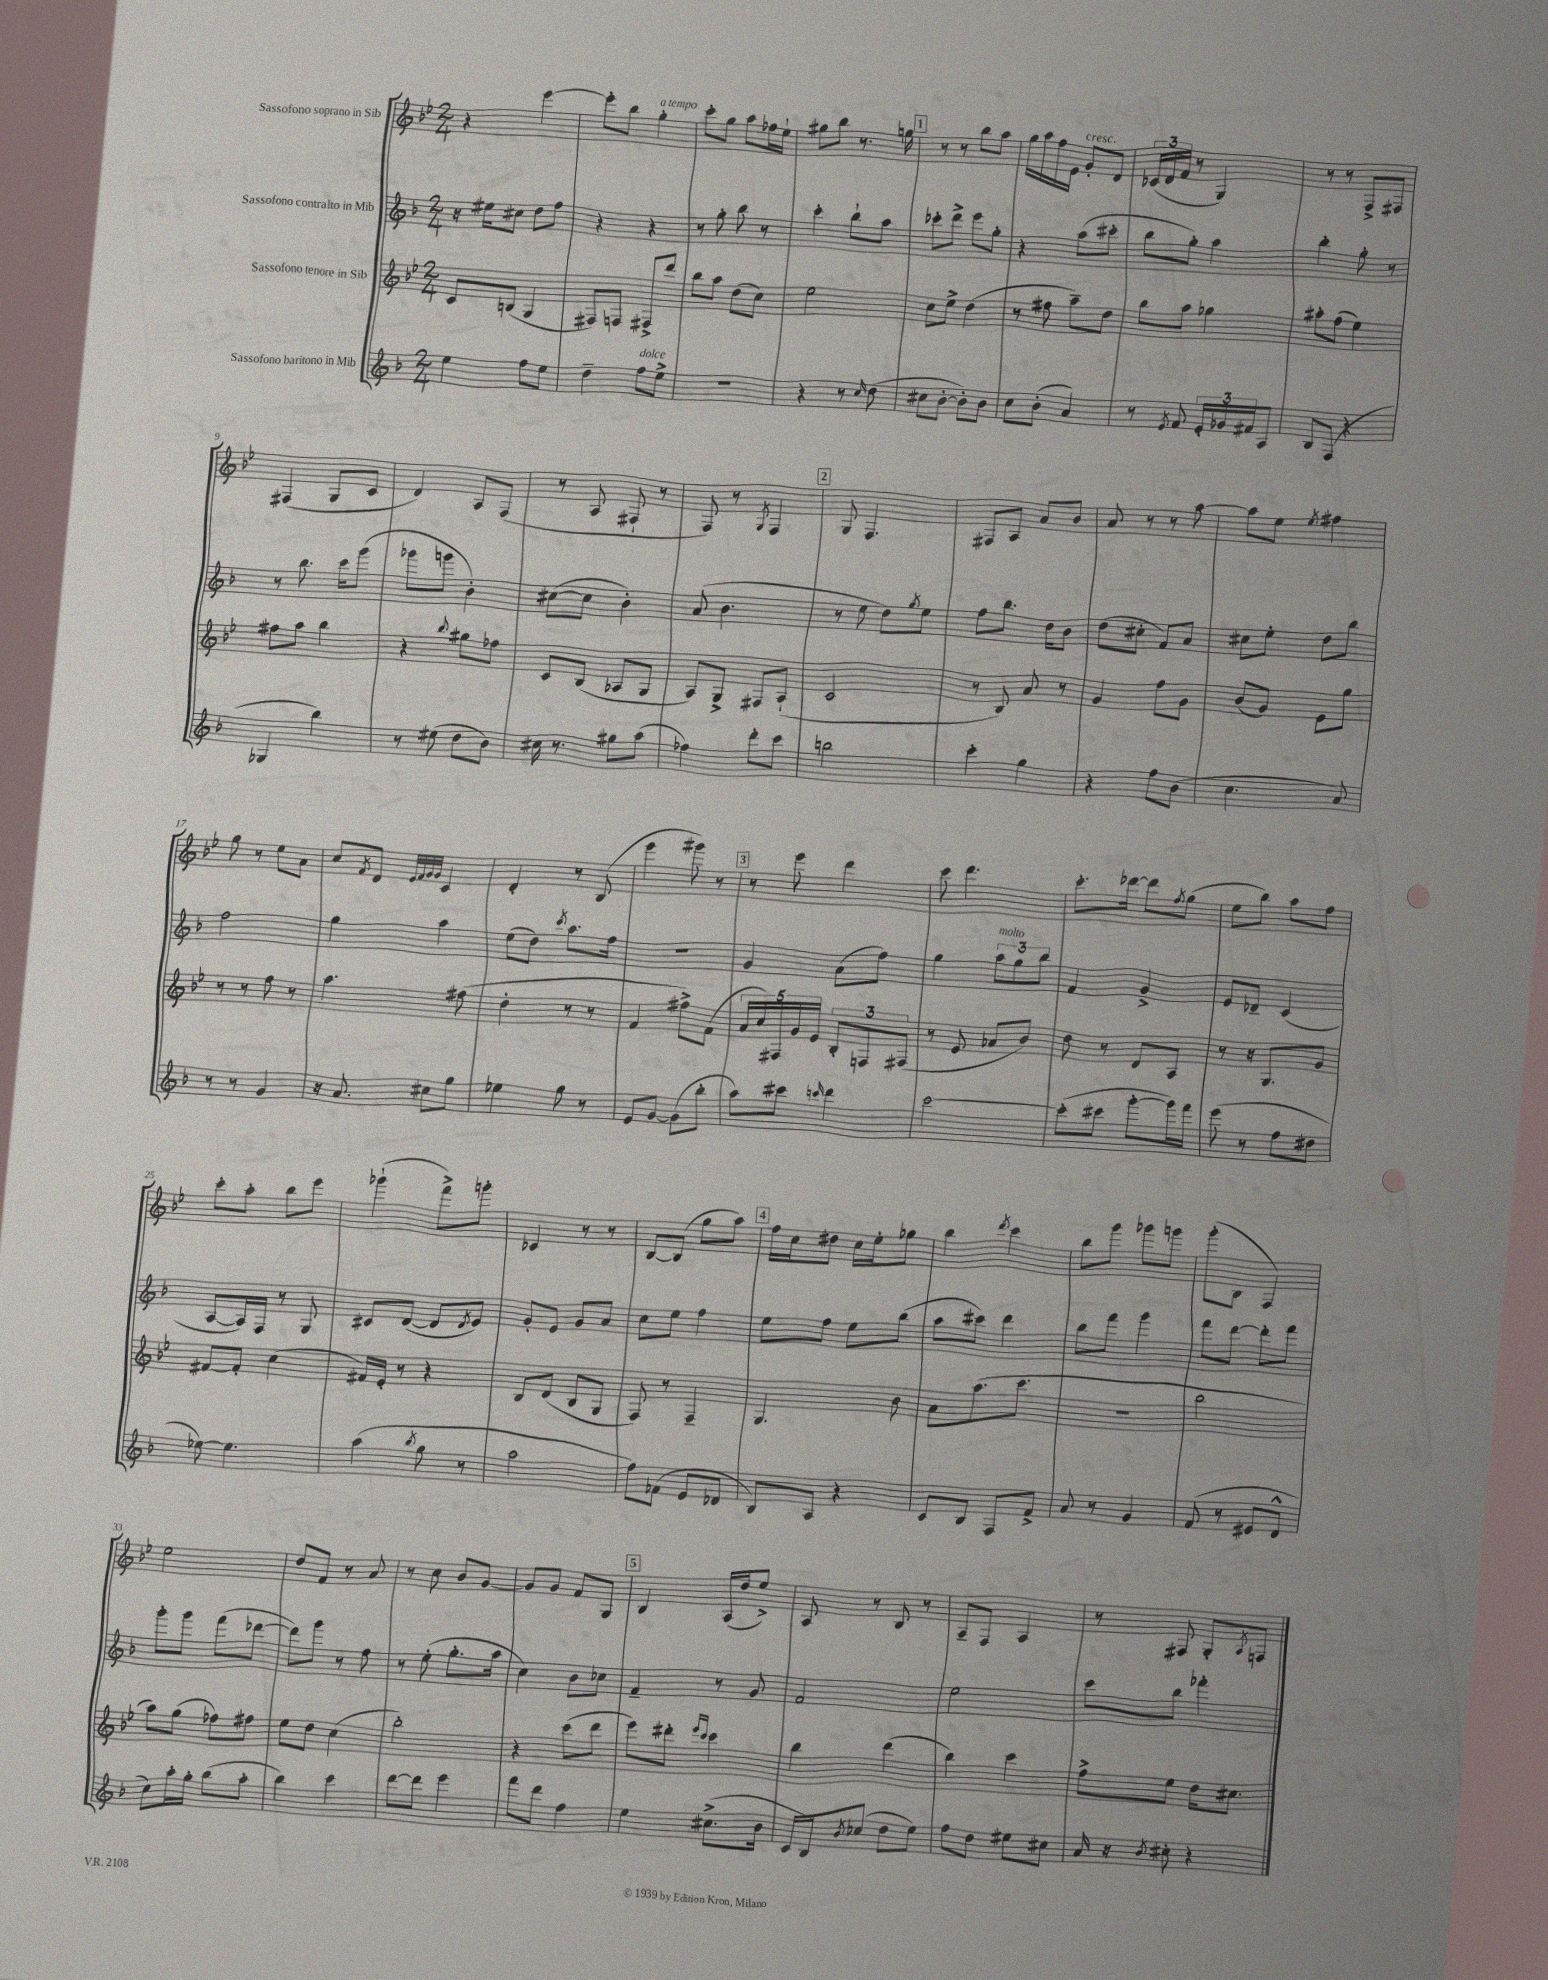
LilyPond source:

<<
\new StaffGroup <<
\new Staff = "s0" \with { instrumentName = "Sassofono soprano in Sib" } {
    \clef treble \key bes \major \numericTimeSignature \time 2/4
    r4 ees'''4~ |
    ees'''8-. bes''8 g''4-.^\markup { \italic "a tempo" } |
    c'''8-. g''8 a''8 fes''16 ees''16-! |
    gis''8 bes''8 r8. g''16 |
    \mark \markup { \box "1" } r8 r8 bes''8 a''8 |
    g''16 a''16 f''16 ees'16 g'8-.^\markup { \italic "cresc." } d'8 |
    \tuplet 3/2 { ces'16( d'16 f'16 } r8 g4) |
    r8 r8 f8-> fis8 |
    fis4( g8 c'8 |
    d'4) a8 f8( |
    r8 a8 fis8-! r8 |
    f8) r8 \acciaccatura { g8 } f4 |
    \mark \markup { \box "2" } g8 f4. |
    fis8 a8 a'8 bes'8 |
    a'8 r8 r8 a''8~ |
    a''8 ees''8 \acciaccatura { ees''8 } fis''4 |
    g''8 r8 ees''8 a'8 |
    c''8 \acciaccatura { f'8 } d'8 \grace { ees'32 f'32 g'32 g'32 } c'4 |
    d'4-. r8 bes8( |
    ees'''4 gis'''8) r8 |
    \mark \markup { \box "3" } r8 ees'''8 d'''4 |
    c'''8 d'''4. |
    c'''8.-. des'''16~ des'''8 \acciaccatura { f''8 } g''8( |
    ees''8 bes''8) a''8 f''8 |
    c'''8-. a''8-. bes''8 ees'''8 |
    ges'''4-!( f'''8->) g'''8-. |
    ces'4 r8 r8 |
    bes8~ bes8( g''8 a''8) |
    \mark \markup { \box "4" } f''16 c''16 dis''8 c''16 ees''16-. ges''8 |
    bes''4 \acciaccatura { d'''8 } c'''4 |
    bes''8 g'''8 ges'''8 g'''8 |
    g'''8-.( bes8 f4) |
    ees''2 |
    d''8 f'8 r8 a'8 |
    r8 c''8 bes'8 g'8~ |
    g'8 g'8 f'8 g8 |
    \mark \markup { \box "5" } bes4 a16( d''16 ees''8->) |
    a8 r8 bes8 r8 |
    a8-- f8 a4 |
    r8 fis8 g8-. \acciaccatura { a8 } f8 \bar "|." |
}
\new Staff = "s1" \with { instrumentName = "Sassofono contralto in Mib" } {
    \clef treble \key f \major \numericTimeSignature \time 2/4
    r16 eis''16 cis''8 d''8 f''8 |
    r4 r4 |
    r8 g''8-. bes''8 r8 |
    c'''4-. bes''8-! a''8 |
    \mark \markup { \box "1" } ces'''8-. d'''8-> e'''8 g''8-. |
    r4 a''8( cis'''8-. |
    bes''8 g''8-.) a''4 |
    bes''4-. g''8-. r8 |
    r8 bes''8. c'''16 g'''8( |
    ges'''8 g'''8 bes'4-.) |
    cis''8~( cis''8 bes'4-.) |
    a'8( bes'4. |
    \mark \markup { \box "2" } r8 e''8 d''8) \acciaccatura { g''8 } e''8 |
    f''8 bes''8. d''16 bes'8 |
    d''8( cis''8-. f'8) a'8 |
    cis''8 e''8-. d''8 bes''8 |
    f''2 |
    g''4 a''4 |
    e''8( d''8) \acciaccatura { c'''8 } a''8. f''16 |
    R2 |
    \mark \markup { \box "3" } g'4 a'8( f''8) |
    g''4 \tuplet 3/2 { a''8^\markup { \italic "molto" } g''8 bes''8 } |
    f'4 g'4-> |
    e'8 des'8-- c'4( |
    a8~ a16) f16 r8 g8 |
    cis'8 d'8~( d'8 \acciaccatura { d'8 } e'8) |
    g'8-. e'8 g'8 a'8 |
    c''8 e''8 f''4 |
    \mark \markup { \box "4" } e''8 f''8 e''8 bes''8( |
    a''8 cis'''8) d'''4 |
    bes''8 f'''8 g'''4 |
    f'''8 d'''8~ d'''8-. f'''8 |
    g'''8-. g'''8 f'''8( des'''8~ |
    des'''8) g'''8 r8 f''8 |
    r8 e''8-.( g''8.-. a''16 |
    c''4) bes'8 ces''8 |
    \mark \markup { \box "5" } f'4-- r8 g'8 |
    f'2 |
    e''2 |
    c'''8 bes''8 fes'''4-. \bar "|." |
}
\new Staff = "s2" \with { instrumentName = "Sassofono tenore in Sib" } {
    \clef treble \key bes \major \numericTimeSignature \time 2/4
    c'8 b8( g4 |
    fis8) f8 fis8-> d'''8 |
    bes''8 a''8 d''8( c''8) |
    ees''2 |
    \mark \markup { \box "1" } c''8 ees''8-> d''4( |
    r8 fis''8 a''8--) d''8 |
    bes''8 a''8 ges''4 |
    ais''8-. f''8( ees''4) |
    fis''8 a''8 bes''4 |
    r4 \appoggiatura { bes''8 } gis''8 fes''8 |
    c'8 bes8( aes8 g8 |
    a8) g8-> fis8 a8-!( |
    \mark \markup { \box "2" } c'2 |
    r8 bes8) a'8 r8 |
    g'4 f''8 g'8 |
    bes'8( g'8) ees'8 g''8 |
    r8 r8 f''8 r8 |
    a''4. fis''8( |
    d''4-. r8 r8 |
    f'4 fis''8->) f'8( |
    \mark \markup { \box "3" } \tuplet 5/4 { a'16 c''16) fis16 g'16 ees'16 } \tuplet 3/2 { bes8-. f8 fis8( } |
    r8 ees'8 aes'8 bes'8) |
    d''8 r8 d'8 a8 |
    r8 r16 g8. g'8 |
    fis'8~ fis'8-. c''4( |
    fis'16) ees'16-. r8 r4 |
    bes8 d'8( bes8 g8 |
    f8) r8 f4-- |
    \mark \markup { \box "4" } g4. bes'8 |
    a'8 a''8.( c'''8. |
    R2 |
    bes''2 |
    a''8) g''8( fes''8) fis''8 |
    ees''8 d''8 c''4( |
    bes''2-.) |
    r4 c'''8( d'''8 |
    \mark \markup { \box "5" } ees'''8) dis'''8-. \grace { ees'''16 c'''16 } c'''4 |
    bes''4 d'''4( |
    bes''4) c'''4 |
    f''8-> ees''8 d''16 cis''8. \bar "|." |
}
\new Staff = "s3" \with { instrumentName = "Sassofono baritono in Mib" } {
    \clef treble \key f \major \numericTimeSignature \time 2/4
    e''4 f''8 e''8 |
    d''4-- f''8^\markup { \italic "dolce" } e''8-> |
    R2 |
    r4 r8 \grace { c''16 } d''8( |
    \mark \markup { \box "1" } cis''8 bes'8~-. bes'8-.) bes'8 |
    c''8 bes'8-.( a'4) |
    r8 \acciaccatura { e'8 } f'8 \tuplet 3/2 { e'16-. ges'16 fis'16 } a8 |
    bes8 f8( r4 |
    ges4 bes''4) |
    r8 eis''8( d''8 bes'8) |
    cis''16 r8. gis''8 a''8( |
    fes''4) d'''8-. c'''8 |
    \mark \markup { \box "2" } b''2 |
    c'''4-. g''4 |
    r4 f''8 bes'8( |
    c''4. a'8) |
    r8 r8 g'4 |
    r16 a'8. cis''8 g''8 |
    ees''4 g''8 r8 |
    e'8 g'8~ g'8( bes''8-. |
    \mark \markup { \box "3" } a''8) cis'''8 \grace { c'''16 } d'''4 |
    c'''2~ |
    c'''8-.( cis'''8 g'''8~-. g'''16) f'''16 |
    e'''8( r8 f''8 dis''8 |
    ees''8~) ees''4. |
    a''4( \acciaccatura { bes''8 } g''8 r8 |
    a''2 |
    f''8) fes'8( e'8 des'8 |
    \mark \markup { \box "4" } bes8) a8 r4 |
    c'8 bes8 f8 f'8-> |
    a'8 r8 g'4 |
    f'8( r8 eis'8 d'8-^ |
    c''8) a''16-. g''16-. bes''8( a''8-. |
    bes''4) c'''4 |
    d'''8~ d'''8 e'''4 |
    f'''8 d'''8 f''4 |
    \mark \markup { \box "5" } e''4 cis''8.->( bes'16 |
    c'16 bes16) \acciaccatura { bes'8 } ces''8( d''8 e''8) |
    f''8 d''8 eis''8 cis''8 |
    a'16 r16 \acciaccatura { bes'8 } cis''8-. r4 \bar "|." |
}
>>
>>
